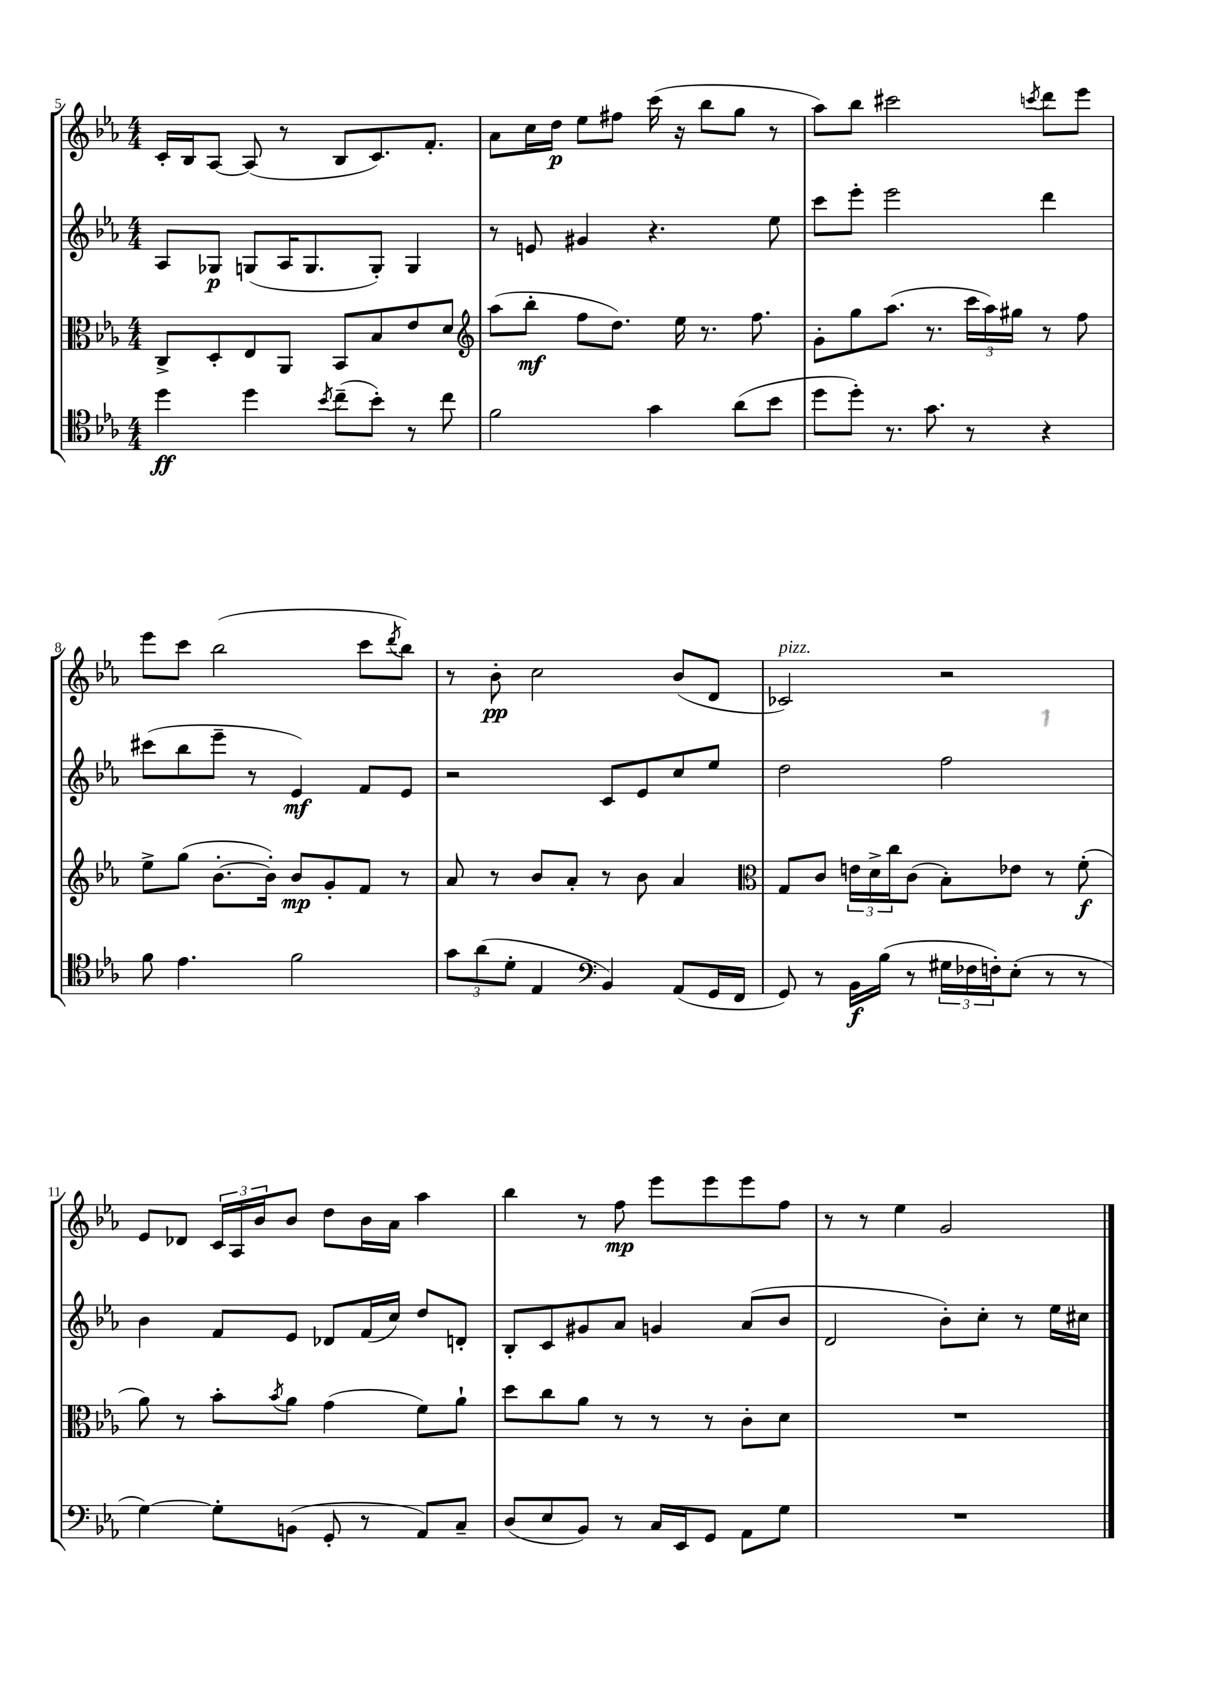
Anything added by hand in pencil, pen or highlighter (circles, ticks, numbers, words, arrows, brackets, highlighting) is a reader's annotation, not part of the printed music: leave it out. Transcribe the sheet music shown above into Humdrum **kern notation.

**kern	**kern	**kern	**kern
*staff4	*staff3	*staff2	*staff1
*clefC4	*clefC3	*clefG2	*clefG2
*k[b-e-a-]	*k[b-e-a-]	*k[b-e-a-]	*k[b-e-a-]
*M4/4	*M4/4	*M4/4	*M4/4
4dd\	8C^/L	8A-/L	16c'/LL
.	.	.	16B-/J
.	8D'/	8G-/J	[8A-/J
4dd\	8E-/	(8G/L	(8A-/]
.	8AA-/J	16A-/K	8r
.	.	8.G/	.
8qb-/	.	.	.
(8cc~\L	8BB-/L	.	8B-/L
8b-'\J)	8B-/	8G'/J)	8.c/)
8r	8e-/	4G/	.
.	.	.	8.f'/J
8cc\	8d/J	.	.
=	=	=	=
*	*clefG2	*	*
2f\	(8aa-\L	8r	8a-\L
.	8bb-'\J	8e/	16cc\L
.	.	.	16dd\JJ
.	8ff\L	4g#/	8ee-\L
.	8.dd\J)	.	8ff#\J
4g\	.	4.r	(16ccc\
.	16ee-\	.	16r
.	8.r	.	8bb-\L
(8a-\L	.	.	8gg\J
.	8.ff\	.	.
8b-\J	.	8ee-\	8r
=	=	=	=
8dd\L	8g'\L	8ccc\L	8aa-\L)
8dd'\J)	8gg\	8eee-'\J	8bb-\J
8.r	(8.aa-\J	2eee-\	2ccc#\
8.g\	8.r	.	.
8r	24ccc\LL	.	.
.	24aa-\)	.	.
.	24gg#\JJ	.	.
.	.	.	8qccc/
4r	8r	4ddd\	8ddd\L
.	8ff\	.	8eee-\J
=	=	=	=
8f\	8ee-^\L	(8ccc#\L	8eee-\L
4.e-\	(8gg\J	8bb-\	8ccc\J
.	[8.b-'\L	8eee-~\J	(2bb-\
.	.	8r	.
.	16b-'\]Jk)	.	.
2f\	8b-/L	4e-/)	.
.	8g'/	.	.
.	8f/J	8f/L	8ccc\L
.	.	.	8qddd/
.	8r	8e-/J	8bb-\J)
=	=	=	=
12g\L	8a-/	2r	8r
(12a-\	.	.	.
.	8r	.	8b-'\
12d'\J	.	.	.
4E-/	8b-/L	.	2cc\
.	8a-'/J	.	.
*clefF4	*	*	*
4BB-/)	8r	8c/L	.
.	8b-\	8e-/	.
(8AA-/L	4a-/	8cc/	(8b-/L
16GG/L	.	8ee-/J	8d/J
16FF/JJ	.	.	.
=	=	=	=
*	*clefC3	*	*
8GG/)	8G/L	2dd\	2c-/)
8r	8c/J	.	.
16BB-\LL	24e\LL	.	.
.	24d^\	.	.
(16B-\JJ	.	.	.
.	24cc\J	.	.
8r	(8c\J	.	.
24G#\LL	8B-'\L)	2ff\	2r
24F-\	.	.	.
24F'\J)	.	.	.
(8E-'\J	8e-\J	.	.
8r	8r	.	.
8r	(8f'\	.	.
=	=	=	=
[4G\)	8a-\)	4b-\	8e-/L
.	8r	.	8d-/J
8G'\]L	8b-'\L	8f/L	24c/LL
.	.	.	24A-/
.	.	.	24b-/J
.	8qb-/	.	.
(8BB\J	8a-\J	8e-/J	8b-/J
8GG'/	(4g\	8d-/L	8dd\L
8r	.	(16f/L	16b-\L
.	.	16cc/JJ)	16a-\JJ
8AA-/L)	8f\L)	8dd/L	4aa-\
8C~/J	8a-`\J	8d'/J	.
=	=	=	=
(8D/L	8dd\L	8B-'/L	4bb-\
8E-/	8cc\	8c/	.
8BB-/J)	8a-\J	8g#/	8r
8r	8r	8a-/J	8ff\
16C/LL	8r	4g/	8eee-\L
16EE-/J	.	.	.
8GG/J	8r	.	8eee-\
8AA-\L	8c'\L	(8a-/L	8eee-\
8G\J	8d\J	8b-/J	8ff\J
=	=	=	=
1r	1r	2d/	8r
.	.	.	8r
.	.	.	4ee-\
.	.	8b-'\L)	2g/
.	.	8cc'\J	.
.	.	8r	.
.	.	16ee-\LL	.
.	.	16cc#\JJ	.
==	==	==	==
*-	*-	*-	*-
